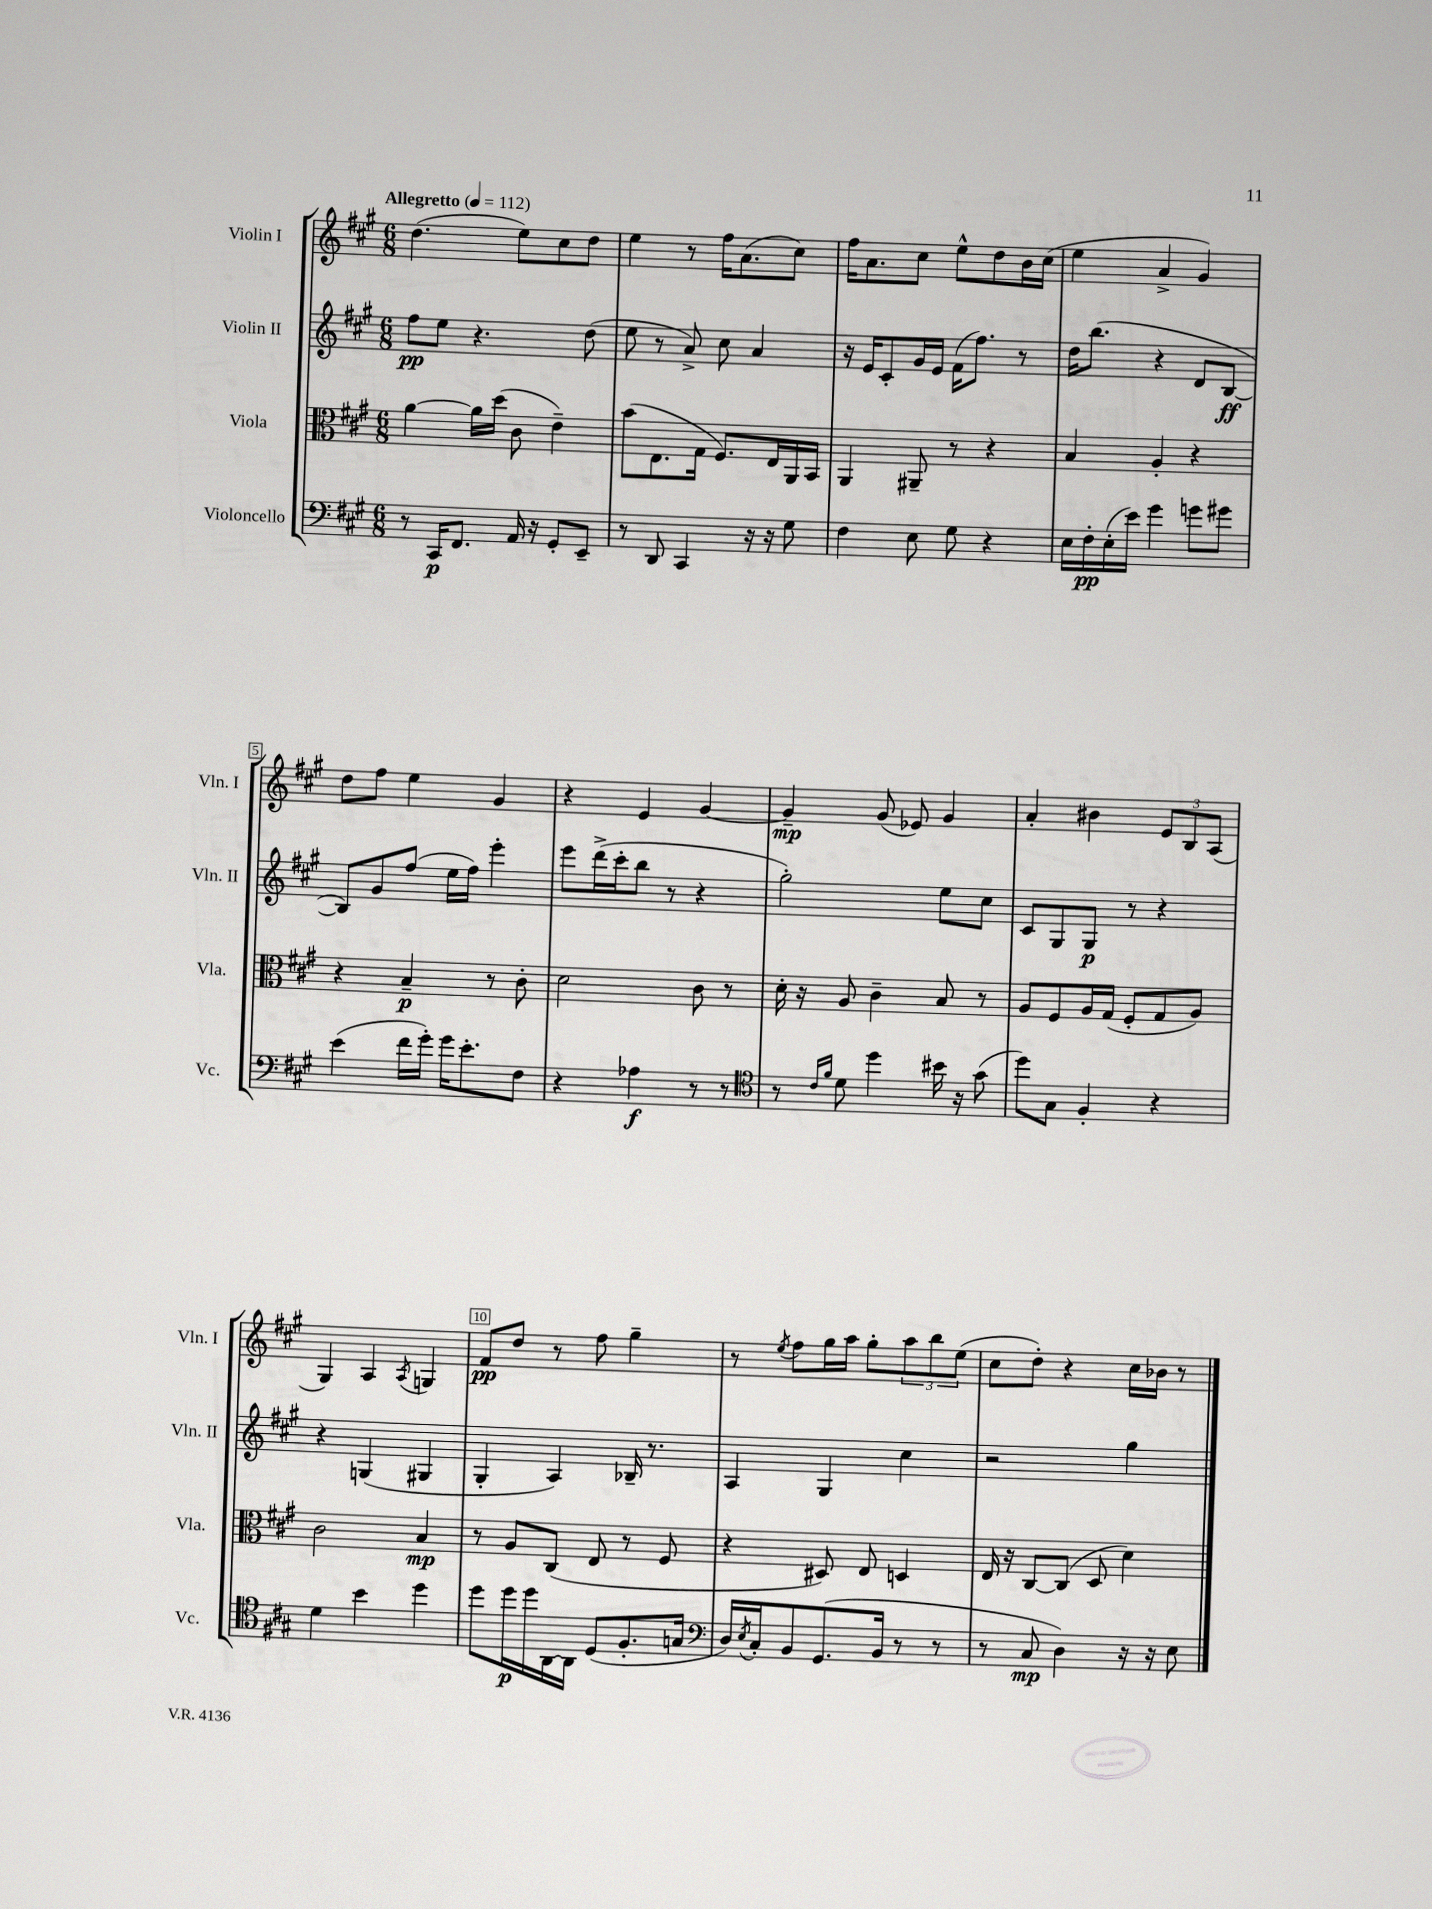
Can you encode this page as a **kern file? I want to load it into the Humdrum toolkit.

**kern	**kern	**kern	**kern
*staff4	*staff3	*staff2	*staff1
*clefF4	*clefC3	*clefG2	*clefG2
*k[f#c#g#]	*k[f#c#g#]	*k[f#c#g#]	*k[f#c#g#]
*M6/8	*M6/8	*M6/8	*M6/8
*MM112	*MM112	*MM112	*MM112
8r	[4a	8ff#	(4.dd
16CC#	.	8ee	.
8.FF#	.	.	.
.	16a]	4.r	.
.	(16dd	.	.
16AA	8c#	.	8ee)
16r	.	.	.
8GG#'	4e~)	.	8cc#
8EE~	.	(8dd	8dd
=	=	=	=
8r	(8b	8ee	4ee
8DD	8.E	8r	.
4CC#	.	8a^)	8r
.	16G#	.	.
.	8.F#)	8cc#	16ff#
.	.	.	(8.a
16r	.	4a	.
16r	16E	.	.
8G#	16AA	.	8cc#)
.	16BB	.	.
=	=	=	=
4F#	4AA	16r	16ff#
.	.	16e	8.a
.	.	8c#'	.
8E	8AA#~	16g#	8cc#
.	.	16e	.
8G#	8r	(16f#	8ee^^
.	.	8.ff#)	.
4r	4r	.	8dd
.	.	8r	16b
.	.	.	(16cc#
=	=	=	=
16E	4B	16dd	4ee
16F#'	.	(8.bb	.
(16E'	.	.	.
16e)	.	.	.
4g#	4A'	4r	4a^
8g	4r	8d	4g#)
8g#	.	[8B	.
=	=	=	=
(4e	4r	8B])	8dd
.	.	8g#	8ff#
16f#	4B~	(8ff#	4ee
16g#')	.	.	.
16g#	.	16ee	.
8.e'	.	16ff#)	.
.	8r	4eee'	4g#
8F#	8c#'	.	.
=	=	=	=
4r	2d	8eee	4r
.	.	(16ddd^	.
.	.	16ccc#'	.
4A-	.	8bb	4e
.	.	8r	.
8r	8c#	4r	[4g#
8r	8r	.	.
=	=	=	=
*clefC4	*	*	*
8r	16d'	2gg#')	4g#~]
.	16r	.	.
16qqc#	.	.	.
16qqf#	.	.	.
8d	8A	.	.
4dd	4c#~	.	(8g#
.	.	.	8e-)
16b#	8B	8ee	4g#
16r	.	.	.
(8g#	8r	8cc#	.
=	=	=	=
8dd)	8A	8c#	4a'
8G#	8F#	8G#	.
4F#'	16A	8G#	4b#
.	(16G#	.	.
.	8F#'	8r	.
4r	8G#	4r	12e
.	.	.	12B
.	8A)	.	.
.	.	.	(12A
=	=	=	=
4d	2c#	4r	4G#)
4b	.	(4G	4A
.	.	.	8qA
4dd	4B	4G#	4G
=	=	=	=
8dd	8r	4G#'	8f#
16dd	8A	.	8dd
16dd	.	.	.
[16AA	(8C#	4A)	8r
16AA]	.	.	.
(8D	8E	.	8ff#
8.F#'	8r	16B-~	4gg#~
.	.	8.r	.
.	8F#	.	.
16G	.	.	.
=	=	=	=
*clefF4	*	*	*
16D)	4r	4A	8r
8qE	.	.	.
16C#'	.	.	.
.	.	.	8qee
8BB	.	.	8ff#
(8.GG#	8D#)	4G#	16gg#
.	.	.	16aa
.	8E	.	8gg#'
16BB	.	.	.
8r	4D	4cc#	12aa
.	.	.	12bb
8r	.	.	.
.	.	.	(12ee
=	=	=	=
8r	16E	2r	8cc#
.	16r	.	.
8C#	[8C#	.	8dd')
4D)	(8C#]	.	4r
.	8D	.	.
16r	4d)	4gg#	16cc#
16r	.	.	16b-
8E	.	.	8r
==	==	==	==
*-	*-	*-	*-
